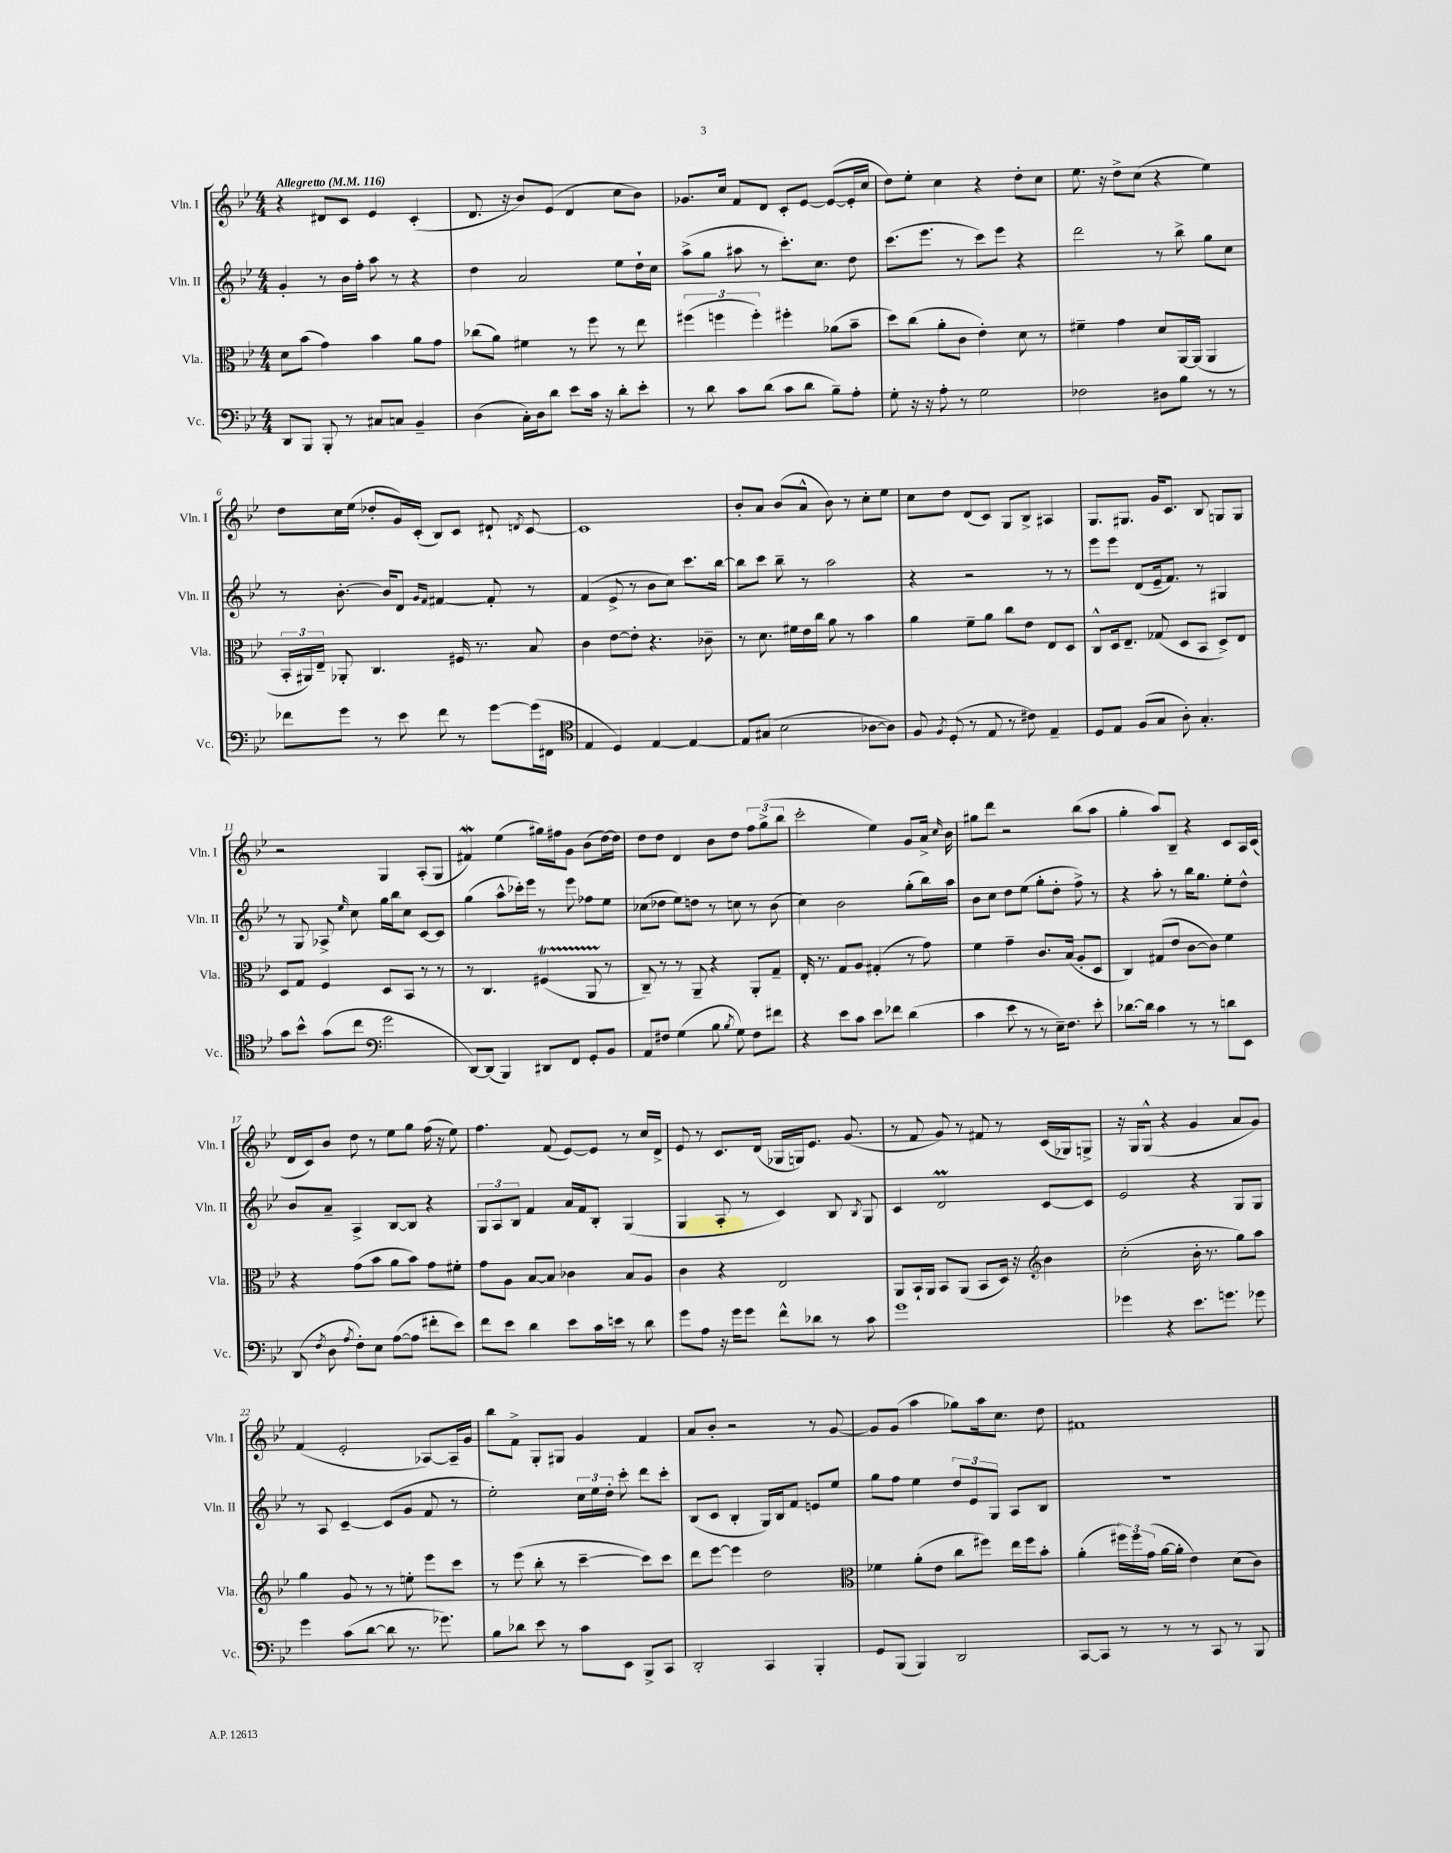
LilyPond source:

<<
\new StaffGroup <<
\new Staff = "s0" \with { instrumentName = "Vln. I" shortInstrumentName = "Vln. I" } {
    \clef treble \key bes \major \numericTimeSignature \time 4/4 \tempo "Allegretto" 4 = 116
    \autoBeamOff r4 dis'8[ c'8] ees'4 c'4-.( |
    d'8. r16 bes'8[) ees'8]( d'4 c''8[ bes'8]) |
    ges'8.[ c''16] f'8[ d'8] c'8[-. ees'8]~ ees'8[~( ees'16-. c''16] |
    d''8[) ees''8]-. c''4 r4 d''8[-. c''8] |
    ees''8. r16 d''8[-> c''8]( r4 ees''4) |
    d''8[ c''16 ees''16]( des''8[-. g'16) c'16]-.( bes8[) c'8] dis'8-! \acciaccatura { d'8 } c'8~ |
    c'1 |
    bes'8[-. a'8] bes'8[( a'8]-^ bes'8) r8 c''8[-. ees''8] |
    c''8[ d''8] d'8[( c'8]) g8[ bes8]-> ais4 |
    g8.[ gis8.] g'16[ c'8.] bes8 g8[ g8] |
    r2 g4 a8[-.( g8] |
    fis'4\mordent) ees''4( gis''16[) fis''16 g'8] bes'8[( d''16~) d''16] |
    d''8[ d''8] d'4 bes'8[ d''8] \tuplet 3/2 { f''8[ g''8->( bes''8] } |
    c'''2-. ees''4) g'8[ a'16]-> \grace { c''16 } bes'16 |
    gis''8[ d'''8] r2 bes''8[( a''8] |
    g''4-. a''8[) bes8]-- r4 c'8[ a16 c'16]( |
    d'16[ c'16) bes'8] d''8 r8 ees''8[ g''8] f''16( r16 ees''8) |
    f''4. f'8( ees'8[~) ees'8] r8 c''16[ d'16]-> |
    ees'8 r8 c'8.[ d'16]( ges16[ g16) ees'8.] g'8.( |
    r8 f'8 g'8) r8 fis'8 r8 c'16[( ges16) g8]-> |
    r16 g16[ g8]-^( r4 g'4 a'8[ g'8]) |
    f'4( ees'2-. aes8[~) aes16-- g'16] |
    bes''8[ f'8]-> g8[-. gis8] g'4 f'4 |
    a'8[ bes'8]-. r2 r8 g'8~ |
    g'8[ g'8]( a''4 ges''8[) a''16 c''8.] d''8 |
    fis'1 \bar "|." |
}
\new Staff = "s1" \with { instrumentName = "Vln. II" shortInstrumentName = "Vln. II" } {
    \clef treble \key bes \major \numericTimeSignature \time 4/4
    \autoBeamOff g'4-. r8 bes'16[ f''16]-. a''8 r8 r4 |
    d''4 a'2 ees''8[ d''16-! c''16] |
    a''8[->( g''8] ais''8 r8 c'''8.[-.) c''8.] d''8 |
    c'''8.[( ees'''8.] r8 c'''8[) ees'''8] r4 |
    d'''2 r8 bes''8-> g''8[ c''8] |
    r8 bes'8.~-. bes'16[ d'8] \grace { g'16[ f'16] } fis'4~ fis'8-. r8 |
    f'4( ees'8-> r8 bes'8[ c''8]) c'''8.[ bes''16]~ |
    bes''8[ c'''8] bes''8-- r8 a''2 |
    r4 r2 r8 r8 |
    ees'''8[ ees'''8] d'8[( ees'16-- f'8.]) r8 gis4 |
    r8 g8 aes8-> \grace { ees''16 } c''8 g''16[ bes''16 c''8] c'8[~ c'8] |
    g''4( a''8[-^ ces'''16-.) ees'''16] r8 ees'''8 fes''8[ ees''8] |
    ces''8[( des''8] ees''8[) d''8] r8 c''8 r8 bes'8( |
    c''4) bes'2 g''8[-.( bes''16) a''16] |
    bes'8[ c''8] d''8[ ees''8]( g''8[-. d''8]-. f''8->) r8 |
    r4 a''8-. r8 bes''16[ g''8.] ees''8[-. d''8]-^ |
    bes'8[ a'8]-- a4-> bes8[~ bes8] r4 |
    \tuplet 3/2 { g8[ a8 bes8] } f'4 a'16[ f'16 bes8]-. g4( |
    g4 a8-. r8 c'4) bes8 \acciaccatura { bes8 } g8 |
    c'4 d'2\prall c'8[~ c'8] |
    ees'2 r4 g8[ g8] |
    r8 a8 c'4~-- c'8[( g'8] f'8 r8 |
    ees''2-.) \tuplet 3/2 { c''16[ ees''16 d''16]-. } c'''8-. d'''8[ c'''8]-. |
    bes8[( c'8] bes4-. g16[) bes16 f'8] e'8[ ees''8] |
    g''8[ f''8] ees''4 \tuplet 3/2 { d''8[ ees'8 g8] } a8[ bes8] |
    r1 \bar "|." |
}
\new Staff = "s2" \with { instrumentName = "Vla." shortInstrumentName = "Vla." } {
    \clef alto \key bes \major \numericTimeSignature \time 4/4
    \autoBeamOff d'8[ bes'8]( g'4) bes'4 a'8[ g'8] |
    ces''8[( a'8]) fis'4 r8 f''8 r8 ees''8 |
    \tuplet 3/2 { fis''4( f''4 f''4-.) } fis''4-. aes'8[( bes'8]-- |
    d''8[) c''8]( a'8[-. c'8] ees'4-.) d'8 r8 |
    fis'4-- g'4 d'8[ a,16~ a,16]( a,4 |
    \tuplet 3/2 { bes,16[-. ais,16) ees16]-- } aes,8-. c4. fis16 r8. bes8 |
    c'4 ees'8[~ ees'8]-. r4. ces'8-- |
    r8 d'8. fis'16[ ees'16 c''16] a'8 r8 bes'4 |
    a'4 f'8[-- a'8] c''8[ ees'8] ees8[ d8] |
    c8[-^ d16 ees8.]-- ges8( d8[ bes,8] d8[->) ees8] |
    d8[ g8] f4 d8[ bes,8] r8 r8 |
    r8 c4. fis4\startTrillSpan( a,8 r8\stopTrillSpan |
    c8--) r8 r8 a,8-- r4 a,8[-. g8]-- |
    ees16-. r8. g8[ a8] gis4-.( r8 g'8) |
    f'4 g'4-- c'8.[ bes16]( a8[-. d8] |
    c4) gis8[( ees'8] c'8[~ c'8]) f'4 |
    r4 g'8[( bes'8] a'8[ bes'8]) g'8[ fis'8]-. |
    g'8[ a8] bes8[~ bes8] ces'4 bes8[ a8] |
    c'4 r4 ees2 |
    a,8[ bes,16-! a,16] bes,8[ a,8]( bes,8[ d16]) r16 \clef treble bes'4 |
    c''2-.( bes'16-. r8. g''8[) a''8] |
    g''4 g'8 r8 r8 e''8-. ees'''8[ c'''8] |
    r8 ees'''8( bes''8-. r8 c'''4~-- c'''8[) c'''8] |
    d'''8[ ees'''8]~ ees'''4 d''2 |
    \clef alto fes'4 a'8[-.( ees'8] c''8[ fis''8]) ees''16[ fis''16 bes'8]-. |
    a'4-.( \tuplet 3/2 { fis''16[) fis''16 g'16]( } a'16[~ a'16]-. ees'4) d'8[( c'8]) \bar "|." |
}
\new Staff = "s3" \with { instrumentName = "Vc." shortInstrumentName = "Vc." } {
    \clef bass \key bes \major \numericTimeSignature \time 4/4
    \autoBeamOff d,8[ bes,,8] bes,,8-. r8 cis8[ c8] bes,4-- |
    d4( c16[-.) d16 d'8] ees'8[ c'16] r16 d'8[-. ees'8]-. |
    r8 d'8 c'8[ d'8]( c'8[ d'8] bes8[--) a8]-. |
    g8-. r16 r16 a8-. r8 g2 |
    fes2 dis8[ bes8] r8 r8 |
    fes'8[ g'8] r8 ees'8 fes'8 r8 g'8[~ g'16( fis,16] |
    \clef tenor ees4 d4) ees4~ ees4~ |
    ees8[ gis8]( bes2 aes8[~ aes8]) |
    f8 \acciaccatura { f8 } d8-.( r8 ees8 r8 cis'8) ees4-- |
    d8[ ees8] f8[( g8] a8-.) g4.-. |
    g'8[ bes'8]-^ g'8[( c''8] \clef bass g'2 |
    d,8[~) d,8]( bes,,4) dis,8[ f,8] g,8[-. bes,8] |
    a,8[ fis8] g4( bes8 \acciaccatura { bes8 } g8) fis8[ fis'8] |
    r4 ees'8[ c'8] ees'8[ fes'8] d'4( |
    c'4 ees'8 r8 r8 ees16[--) f8.] ees'8-. |
    des'8.[~ des'16] c'4 r8 r8 d'8[ ees,8] |
    d,8( \acciaccatura { f8 } d8 \acciaccatura { a8 } f8[-.) ees8] a8[~( a8] fis'8[-. ees'8]) |
    f'8[ ees'8] d'4 ees'8[ c'16 e'16] r8 d'8 |
    g'8[ a8] r16 g'16[ g'8] f'8[-^ des'8] r8 c'8 |
    g'1 |
    ges'4 r4 ees'8.[ g'8.] ges'8 |
    g'4 c'8[( d'8]~ d'8 r8. ges'8.) |
    bes8[ des'8] ees'8 r8 c'8[ ees,8] bes,,8[-> c,8] |
    d,2-. c,4 bes,,4-. |
    g,8[ bes,,8]( bes,,4) d,2 |
    c,8[~ c,8] r8 r8 r8 c,8 r8 bes,,8 \bar "|." |
}
>>
>>
